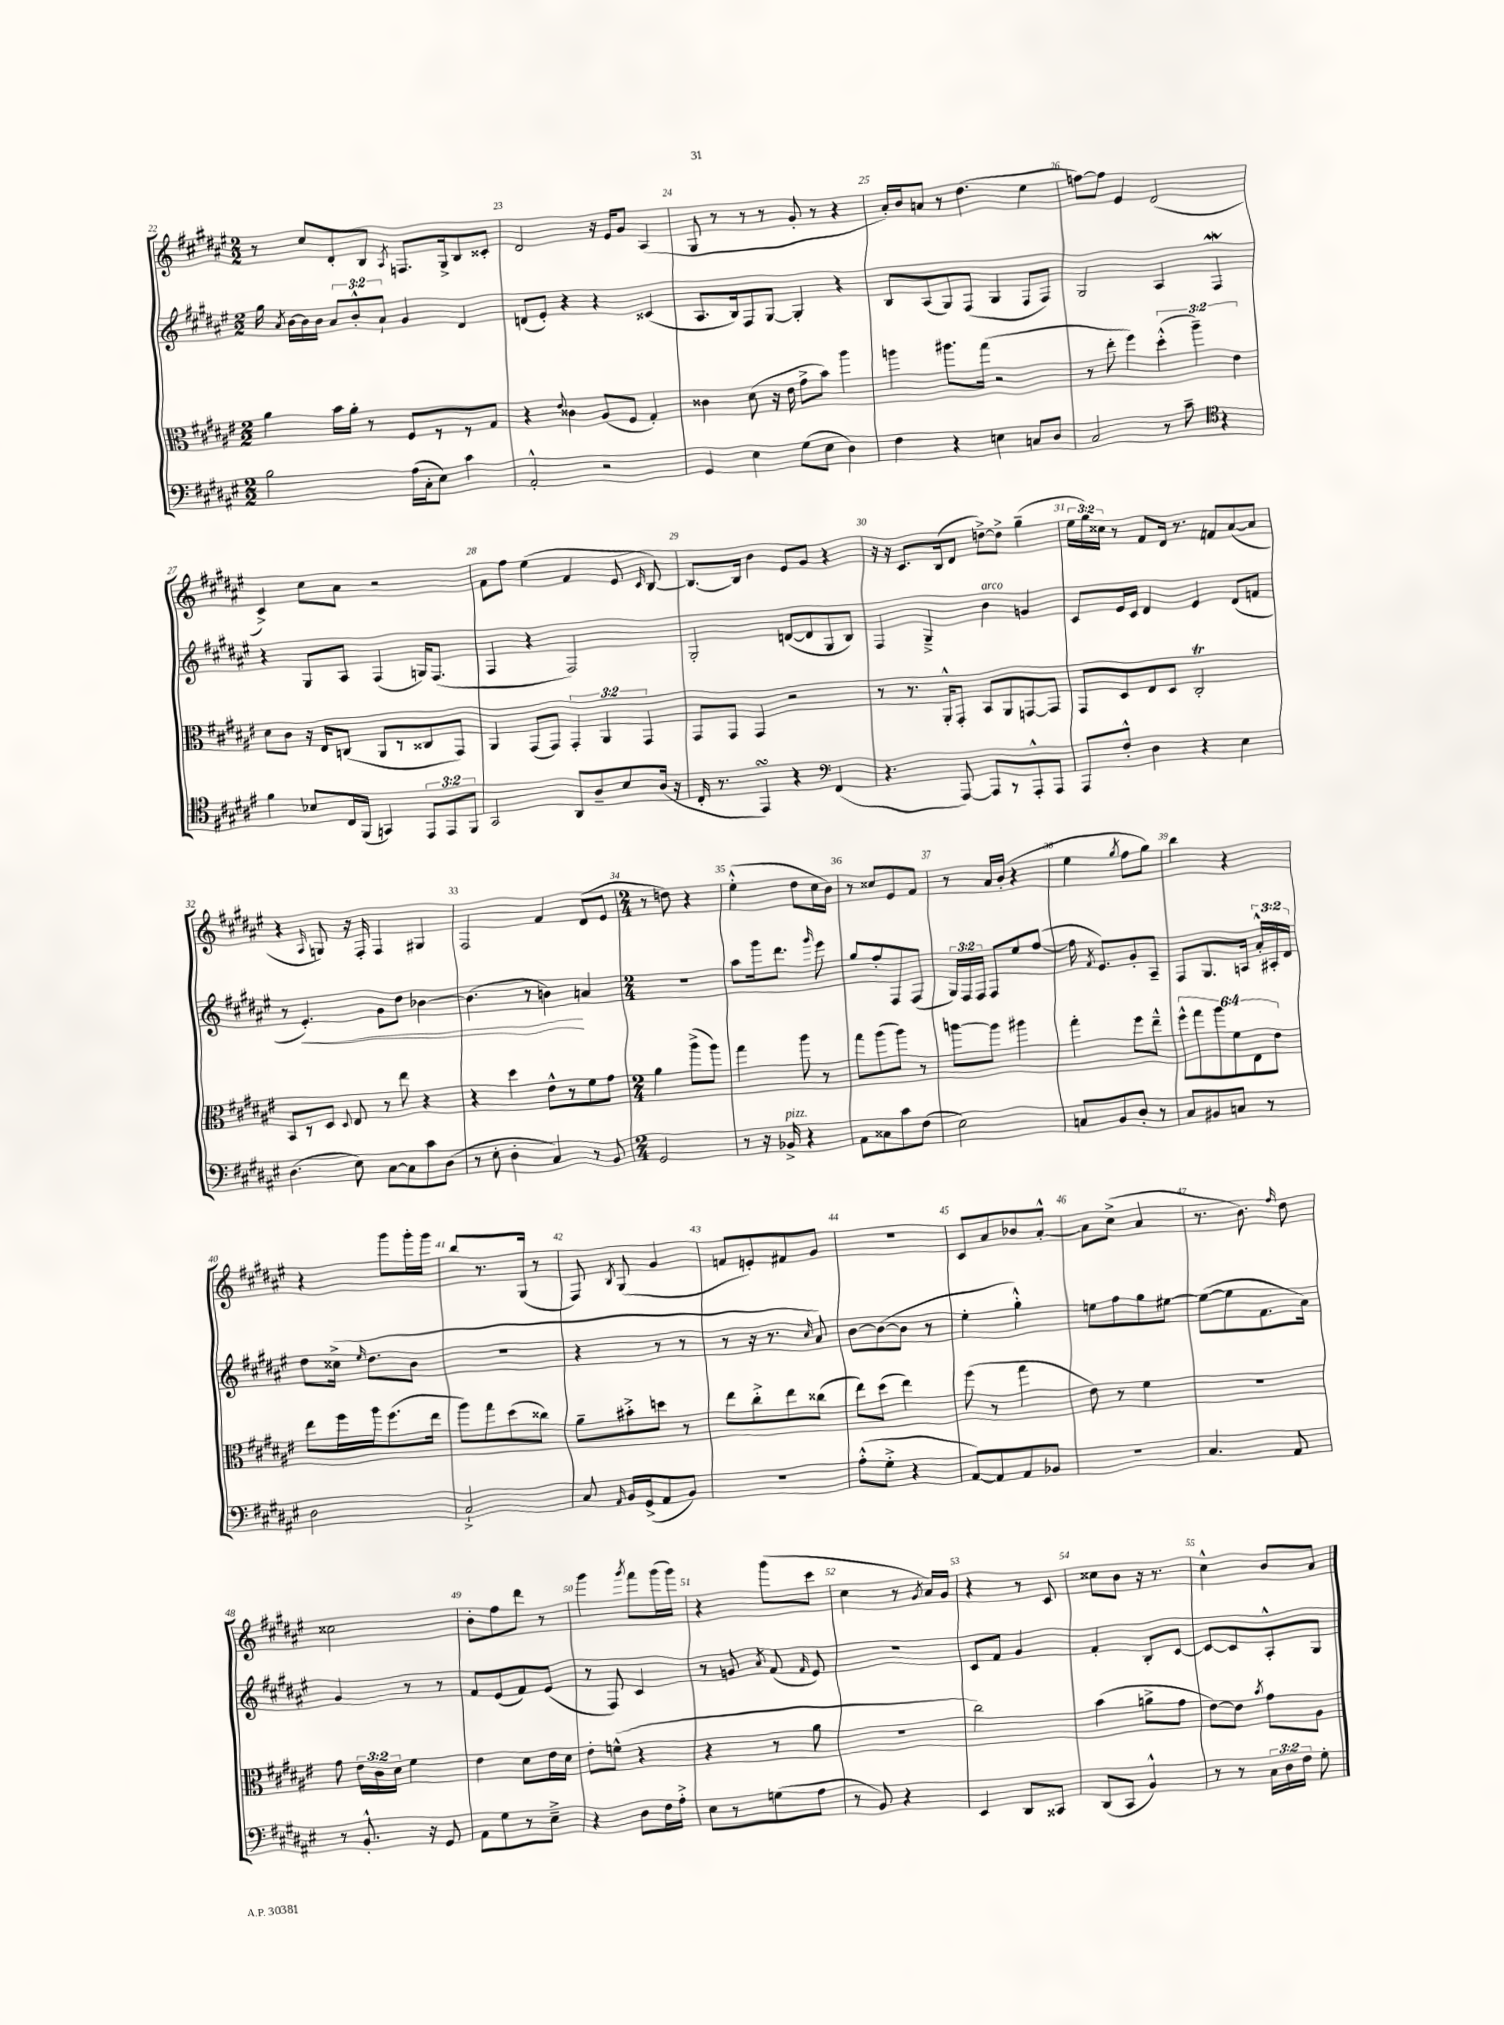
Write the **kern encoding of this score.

**kern	**kern	**kern	**kern
*staff4	*staff3	*staff2	*staff1
*clefF4	*clefC3	*clefG2	*clefG2
*k[f#c#g#d#a#e#]	*k[f#c#g#d#a#e#]	*k[f#c#g#d#a#e#]	*k[f#c#g#d#a#e#]
*M2/2	*M2/2	*M2/2	*M2/2
2B\	4a#\	16gg#\	8r
.	.	8qa#/	.
.	.	[16b\LL	.
.	.	16b\]	8cc#/L
.	.	16b\JJ	.
.	16b\LL	12a#/L	8d#'/
.	16a#'\JJ	.	.
.	.	12b'^^/	.
.	8r	.	8B/J
.	.	12a#`/J	.
.	.	.	8qA#/
(16A#\LL	8F#/L	4g#/	8.F/L
16C#'\J	.	.	.
8E#\J)	8r	.	.
.	.	.	16G#^/k
4c#\	8r	4d#/	8B/
.	8G#/J	.	8c##'/J
=	=	=	=
2AA#'^^/	4r	(8d/L	2d#/
.	.	8e#'/J)	.
.	8qqe#/	.	.
.	4c##\	4r	.
2r	(8A#/L	4r	16r
.	.	.	16e#/LK
.	8F#/J	.	8g#/J
.	4G#'/)	(4c##/	(4A#/
=	=	=	=
4GG#/	4c##\	8.A#/L	8G#/
.	.	.	8r
.	.	16B/k)	.
4E#\	(8d#\	8F#/	8r
.	16r	[8G#/J	8r
.	16e#\	.	.
(8G#\L	8g#^\L	4G#'/]	8g#'/
8E#\J	8b\J)	.	8r
4D#\)	4aa#\	4r	4r
=	=	=	=
4F#\	4aa\	8B/L	16a#'/LL)
.	.	.	16b/J
.	.	(8A#/	8a/J
4r	8.aa#\L	8G#/)	8r
.	.	(8F#/J	(4.dd#\
.	(16gg#\Jk	.	.
4E\	2r	4G#/	.
8C/L	.	8F#/L	4ee#\
8D#/J	.	8F#/J)	.
=	=	=	=
2C#/	8r	2G#/	[8ff\L)
.	8ee#'\	.	8ff\]J
.	4ff#\)	.	4e#/
8r	(6dd#'^^\	4A#/	(2d#/
8c#~\	.	.	.
.	6aa#~\)	.	.
4r	.	4F#/	.
.	6e#\	.	.
=	=	=	=
*clefC4	*	*	*
4f#\	8d#\L	4r	4c#^/)
.	8c#\J	.	.
8B-/L	16r	8G#/L	8cc#\L
.	16E#/LK	.	.
16C#/L	(8C/J	8A#/J	8a#\J
(16FF#/JJ	.	.	.
4GG/)	8AA#/L	(4F#/	2r
.	8r	.	.
12EE#/L	8C##/	16G/LK)	.
.	.	(8.F#/J	.
12EE#/	.	.	.
.	8GG#/J)	.	.
12FF#/J	.	.	.
=	=	=	=
2GG#/	4AA#/	4F#/	8f#\L
.	.	.	8ff#\J
.	(8GG#/L	4r	(4ee#\
.	8GG#/J)	.	.
8AA#/L	6GG#'/	2F#/)	4f#/
8A#~/	.	.	.
.	6AA#/	.	.
8B/	.	.	8e#/
.	6GG#/	.	.
.	.	.	16qqc#/
(16A#/Jk	.	.	[8B/)
16r	.	.	.
=	=	=	=
16C#'/	8GG#/L	2G#'/	8.B/_L
8.r	.	.	.
.	8GG#/J	.	.
.	.	.	16B/]Jk
4EE#/)	4GG#/	.	4b\
4r	2r	([8d/L	8e#/L
.	.	8d/]	8g#/J
(4FF#/	.	8G#/	4r
.	.	8B/J)	.
=	=	=	=
*clefF4	*	*	*
4.r	8r	4F#/	16r
.	.	.	16r
.	8.r	.	8.c#/L
.	.	4G#~^/	.
.	16AA#'^^/LK	.	(16B/k
[8AAA#/)	8GG#'/J	.	8d#/J
8AAA#/]L	8BB/L	4b\	[8dd^\L)
8r	8AA#/	.	8dd^\]J
8AAA#'^^/	[8GG/	4g/	(4gg#~\
8AAA#/J	8GG/]J	.	.
=	=	=	=
8AAA#/L	8GG#/L	8c#/L	24ee#\LL
.	.	.	24gg#\)
.	.	.	24cc##\JJ
8F#'^^/J	8D#/	16e#/L	8r
.	.	16c#/JJ	.
4D#\	8E#/	4d#/	8f#/L
.	8D#/J	.	16d#/Jk
.	.	.	8.r
4r	2C#'/	4e#/	.
.	.	.	8f/L
4E#\	.	(8d#/L	([8a#/
.	.	8f/J	8a#/]J
=	=	=	=
(4.D#\	8BB/L	8r	4r
.	8r	4.e#'/)	.
.	.	.	16qqA#/
.	8D#/J	.	8G/)
.	8qqD#/	.	.
8E#\)	8E#/	.	16r
.	.	.	16F#'/
[8C#\L	8r	8g#\L	4F#/
8C#\]	8ee#\	8dd#\J	.
8c#\	4r	[4b-\	4G#/
(8D#\J	.	.	.
=	=	=	=
8r	4r	(4.b-\]	2F#/
8E#'\	.	.	.
4D#'\	4dd#\	.	.
.	.	8r	.
4C#/)	8e#^^\L	4b\)	4f#/
.	8r	.	.
8r	8f#\	4a/	(8d#/L
8BB/	8g#\J	.	8e#/J
=	=	=	=
*M2/4	*M2/4	*M2/4	*M2/4
2GG#/	4a#\	2r	8r
.	.	.	8dd\)
.	(8aa#^\L	.	4r
.	8aa#\J)	.	.
=	=	=	=
8r	4gg#\	8aa#\L	(4ee#'^^\
16r	.	16ggg#\k	.
16BB-^/	.	8.ddd#\J	.
4r	8aa#\	.	8dd#\L
.	.	16qqggg#/	.
.	8r	8eee#\	16cc#\L
.	.	.	16b\JJ)
=	=	=	=
8AA#\L	8gg#\L	8gg#/L	8r
8C##\	(8aa#\	8ff#'/	8cc##/L
8c#\	8aa#\J)	8F#/	8e#/
(8F#\J	8r	(8F#/J	8f#/J
=	=	=	=
2E#\)	[8aa\L	24G#/LL)	8r
.	.	24F#/	.
.	.	24F#/JJ	.
.	8aa\]J	8F#/L	16a#/LL
.	.	.	(16b'/JJ
.	4aa#\	8ee#/	4r
.	.	([8ff#/J	.
=	=	=	=
8C/L	4gg#'\	16ff#\]	4ee#\
.	.	8qf#/	.
.	.	8.e#/L)	.
8BB/	.	.	.
.	.	.	8qgg#/
8D#'/J	8ff#\L	8g#'/	8ff#\L
8r	8ee#~^^\J	8A#~/J	8gg#\J)
=	=	=	=
8C#/L	12ff#^^\L	8F#/L	4bb\
.	12gg#\	.	.
8BB#/	.	8.G#/	.
.	12aa#\	.	.
8C/J	12f#\	.	4r
.	.	16A/Jk	.
.	12E#\	.	.
8r	.	24a#'^^/LL	.
.	12e#\J	24A#'/	.
.	.	24d#/JJ	.
=	=	=	=
2D#\	8ee#\L	8dd#\L	4r
.	16ff#\L	(16cc##^\Jk	.
.	.	16qqee#/	.
.	16aa#\J	8.dd#\L	.
.	(8.ff#\	.	8ggg#\L
.	.	8b\J	16ggg#'\L
.	16ee#\Jk	.	16ggg#\JJ
=	=	=	=
2C#`^/	8aa#\L)	2r	8bb/L
.	8gg#\	.	8.r
.	(8dd#\	.	.
.	.	.	(16G#/Jk
.	8cc##\J)	.	8r
=	=	=	=
8C#/	8a#~\L	4r	8F#/)
16qqAA#/	.	.	8qB/
16BB/LL	8b#'^\	.	(8G#/
(16GG#^/J	.	.	.
8AA#/	8dd\J	8r	4g#/
8BB/J)	8r	8r	.
=	=	=	=
2r	8ee#\L	8r	8f/L
.	8cc#'^\	16r	8e'/)
.	.	8.r	.
.	8ee#\	.	8f#/
.	.	16qqcc#/	.
.	(8cc##\J	8a#/)	8g#/J
=	=	=	=
(8A#'^^\L	8ee#\L)	[8b\L	2r
8G#'^\J	(8dd#\J	(8b\_	.
4r	4ee#\)	8b\]J	.
.	.	8r	.
=	=	=	=
[8AA#/L)	(8ff#\	4ee#'\	8c#/L
8AA#/]	8r	.	8a#/
8AA#/	4gg#\	4gg#'^^\)	8b-/
8BB-/J	.	.	[8a#'^^/J
=	=	=	=
2r	8e#\)	8ee\L	8a#\]L
.	8r	8ff#\	(8cc#^\J
.	4f#\	8gg#\	4a#/
.	.	[8ee#\J	.
=	=	=	=
4.C#/	2r	(8ee#\_L	8.r
.	.	8ee#\]	.
.	.	.	8.b\)
.	.	8.f#\	.
.	.	.	16qqff#/
8AA#/	.	.	8dd#\
.	.	16a#\Jk)	.
=	=	=	=
8r	8g#\	4g#/	2cc##\
8.BB'^^/	24e#\LL	.	.
.	24c#\	.	.
.	24d#\JJ	.	.
.	4f#\	8r	.
16r	.	.	.
8GG#/	.	8r	.
=	=	=	=
8AA#\L	4e#\	8f#/L	8b'\L
8G#\	.	(8e#/	8ff#\
8r	8d#\L	8f#/)	8ddd#\J
8E#~^\J	16e#\L	(8e#/J	8r
.	16d#\JJ	.	.
=	=	=	=
4r	8e#'\L	8r	4ggg#\
.	(8f^^\J	8F#/)	.
.	.	.	8qggg#/
8D#\L	4r	4c#/	8fff#\L
16F#\L	.	.	(16ggg#\L
16A#'^\JJ	.	.	16ggg#\JJ)
=	=	=	=
8E#\L	4r	8r	4r
8r	.	8g/	.
.	.	8qa#/	.
(8G\	8r	(8f#/	(8ggg#\L
.	.	16qqf#/	.
8A#\J	8a#\	8e#/)	8ccc#\J
=	=	=	=
8r	2r	2r	4cc#\
8BB/)	.	.	.
4r	.	.	8r
.	.	.	8qg#/
.	.	.	16a#/LL)
.	.	.	16g#/JJ
=	=	=	=
4EE#/	2cc#\)	8c#/L	4r
.	.	8f#/J	.
8DD#/L	.	4g#/	8r
8CC##/J	.	.	8c#/
=	=	=	=
(8DD#/L	(4b\	4f#'/	8cc##\L
8CC#/J	.	.	8b\J
4BB^^/)	8a^\L	8B'/L	16r
.	.	.	8.r
.	8g#\J	[8c#/J	.
=	=	=	=
8r	[8e#\L)	8c#/_L	4cc#^^\
8r	8e#\]J	8c#/]	.
.	8qb/	.	.
24C#\LL	8g#\L	8A#'^^/	8b/L
24D#\	.	.	.
24F#\JJ	.	.	.
8G#'\	8A#\J	8G#/J	8a#/J
==	==	==	==
*-	*-	*-	*-
